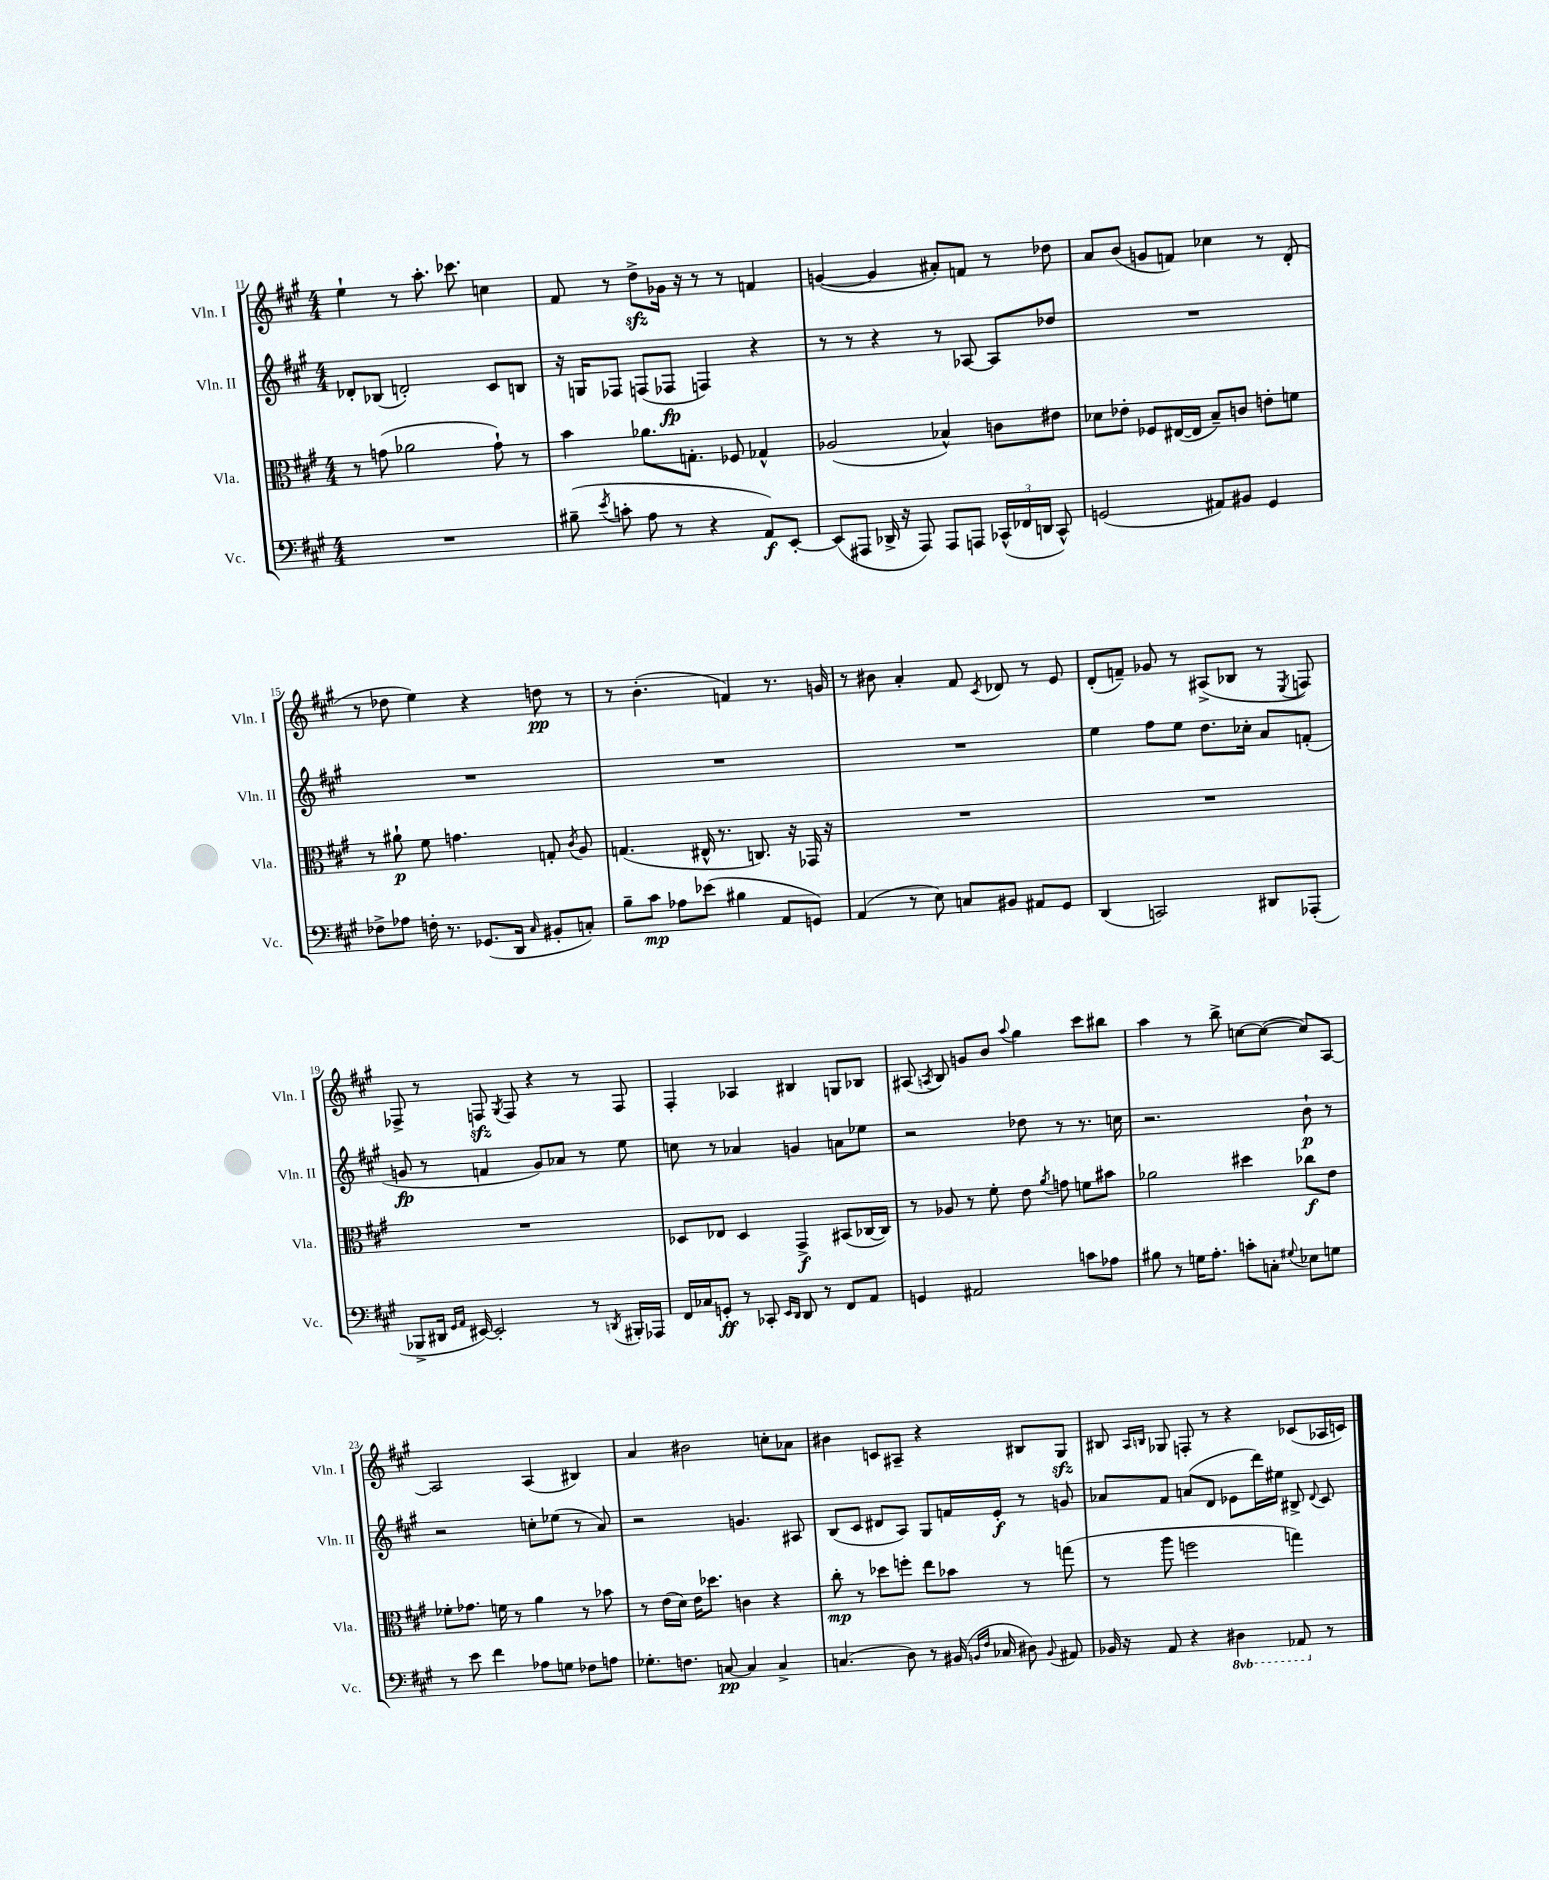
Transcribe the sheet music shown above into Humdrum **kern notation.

**kern	**kern	**kern	**kern
*staff4	*staff3	*staff2	*staff1
*clefF4	*clefC3	*clefG2	*clefG2
*k[f#c#g#]	*k[f#c#g#]	*k[f#c#g#]	*k[f#c#g#]
*M4/4	*M4/4	*M4/4	*M4/4
1r	8r	8d-'/L	4ee`\
.	(8g\	(8B-/J	.
.	2a-\	2d'/)	8r
.	.	.	8.aa'\
.	.	.	8.ccc-\
.	8g`\)	8c#/L	4cc\
.	8r	8B/J	.
=	=	=	=
(8B#~\	4b\	16r	8f#/
.	.	16G/LK	.
8qe/	.	.	.
8c'\	.	8F-/J	8r
8A\	8.a-\L	(8F/L	8dd^\L
8r	.	8F-/J	16g-\Jk
.	8.G'\J	.	16r
4r	.	4F/)	8r
.	8F-/	.	8r
8AA/L)	4G-^^/	4r	4f/
[8EE'/J	.	.	.
=	=	=	=
(8EE/]L	(2A-/	8r	([4g/
8AAA#/J	.	8r	.
16DD-^/	.	4r	4g/]
16r	.	.	.
8AAA#/)	.	.	.
8AAA#/L	4B-^^/)	8r	8a#'/L)
8AAA/J	.	[8A-/	8f/J
(24CC-^^/LL	8c\L	8A-/]L	8r
24FF-/	.	.	.
24DD/JJ	.	.	.
8CC-^^/)	8e#\J	8dd-/J	8dd-\
=	=	=	=
(2GG/	8d-\L	1r	8a/L
.	8e-'\J	.	(8b/J
.	8F-/L	.	8g/L
.	([16E#/L	.	8f/J)
.	16E#/]JJ	.	.
8AA#/L)	8B~/L)	.	4cc-\
8BB#/J	8c/J	.	.
4GG/	8e'\L	.	8r
.	8f\J	.	(8d'/
=	=	=	=
8F-^\L	8r	1r	8r
8A-\J	8a#`\	.	8dd-\
16F'\	8f#\	.	4ee\)
8.r	.	.	.
.	4.g\	.	.
(8.GG-/L	.	.	4r
16DD/Jk	.	.	.
16qqC#/	.	.	.
8BB#'/L	8G'/	.	8dd\
.	8qc#/	.	.
8C'/J)	8A/	.	8r
=	=	=	=
8B~\L	(4.G/	1r	8r
8c#\J	.	.	(4.b'\
8A-\L	.	.	.
(8e-\J	16E#^^/	.	.
.	8.r	.	.
4B#\	.	.	4f/)
.	8.C/)	.	.
8AA/L	.	.	8.r
.	16r	.	.
8GG/J)	16GG-/	.	.
.	16r	.	16g/
=	=	=	=
(4AA/	1r	1r	8r
.	.	.	8b#\
8r	.	.	4a'/
8E\)	.	.	.
8C/L	.	.	8f#/
.	.	.	8qc#/
8BB#/J	.	.	8d-/
8AA#/L	.	.	8r
8GG#/J	.	.	8e/
=	=	=	=
(4DD/	1r	4ee\	(8d'/L
.	.	.	8f~/J)
2CC/)	.	8ff#\L	8g-/
.	.	8ee\J	8r
.	.	8.dd\L	(8A#^/L
.	.	.	8B-/J
.	.	16cc-'\Jk	.
8DD#/L	.	8a/L	8r
.	.	.	8qE/
(8AAA-'/J	.	(8f'/J	8F/)
=	=	=	=
8BBB-^/L	1r	8g/	8F-^/
16DD#/Jk	.	8r	8r
16qqGG#/LL	.	.	.
16qqAA/JJ	.	.	.
[16EE#/)	.	.	.
2EE#'/]	.	4f/	8F/
.	.	.	8qG#/
.	.	.	8F/
.	.	8g/L)	4r
.	.	8a-/J	.
8r	.	8r	8r
8qDD/	.	.	.
16BBB#'/LL	.	8ee\	8F/
16AAA-/JJ	.	.	.
=	=	=	=
16FF#/LL	8D-/L	8cc\	4F#'/
16C-/J	.	.	.
8GG'/J	8E-/J	8r	.
8r	4D-/	4a-/	4A-/
8CC-'/	.	.	.
16qqEE/LL	.	.	.
16qqDD/JJ	.	.	.
8DD/	4GG#^/	4g/	4B#/
8r	.	.	.
8FF#/L	(8BB#/L	8a\L	8G/L
8AA/J	[16C-/L	8ee-\J	8B-/J
.	16C-/]JJ)	.	.
=	=	=	=
4GG/	8r	2r	(8A#/
.	.	.	8qA/
.	8A-/	.	8B/)
2AA#/	8r	.	8g/L
.	8f#'\	.	8b/J
.	.	.	8qqaa/
.	8e\	8dd-\	4gg#\
.	8qa/	.	.
.	8g\	8r	.
8c\L	8f\L	8.r	8ccc#\L
8A-\J	8b#\J	.	8bb#\J
.	.	16cc\	.
=	=	=	=
8B#\	2a-\	2.r	4aa\
8r	.	.	.
16G\LK	.	.	8r
8.A'\J	.	.	.
.	.	.	8bb^\
8c'\L	4dd#\	.	[8cc\L
8C'\J	.	.	(8cc\_J
8qqG#/	.	.	.
8E-\L	8cc-\L	8b`\	8cc/]L)
8G\J	8e\J	8r	[8A/J
=	=	=	=
8r	8f-'\L	2r	2A/]
8e\	8.g-\J	.	.
4f#\	.	.	.
.	16f\	.	.
.	8r	.	.
8A-\L	4a\	8cc'\L	(4A/
8G\J	.	(8ee-\J	.
8F-\L	8r	8r	4B#/)
8A\J	8b-\	8a/)	.
=	=	=	=
8.G-'\L	8r	2r	4a/
.	(16e\LL	.	.
8.F\J	16d\JJ)	.	.
.	16e\LK	.	2b#\
.	8.dd-\J	.	.
[8C/	.	.	.
4C/]	4c\	4.g/	.
4C^/	4r	.	8cc'\L
.	.	8A#/	8a-\J
=	=	=	=
(4.C/	8cc#'\	(8B/L	4b#\
.	8r	8c#/J	.
.	8dd-\L	8d#/L	8c/L
8D\)	8ff'\J	8A/J)	8A#~/J
8r	8ee\L	8G#/L	4r
(16BB#/	8b-\J	16f/L	.
16qqBB/LL	.	.	.
16qqF#/JJ	.	.	.
16C-/	.	16e'/JJ	.
8D#\)	8r	8r	8B#/L
8qqBB/	.	.	.
8AA#/	(8gg\	8g/	8G#/J
=	=	=	=
16BB-/	8r	8a-/L	8B#/
16r	.	.	.
.	.	.	16qqA/LL
.	.	.	16qqB/JJ
8AA/	8aa\	8f#/J	8G-/
4r	2ff\	(8a/L	8F'/
.	.	8d/J	8r
4DD#\	.	8e-\L	4r
.	.	16ddd\L)	.
.	.	16ee#\JJ	.
8AAA-/	4gg\)	8B#^/	(8c-/L
.	.	8qqd/	.
8r	.	8c#/	16A-/L
.	.	.	16c/JJ)
==	==	==	==
*-	*-	*-	*-
